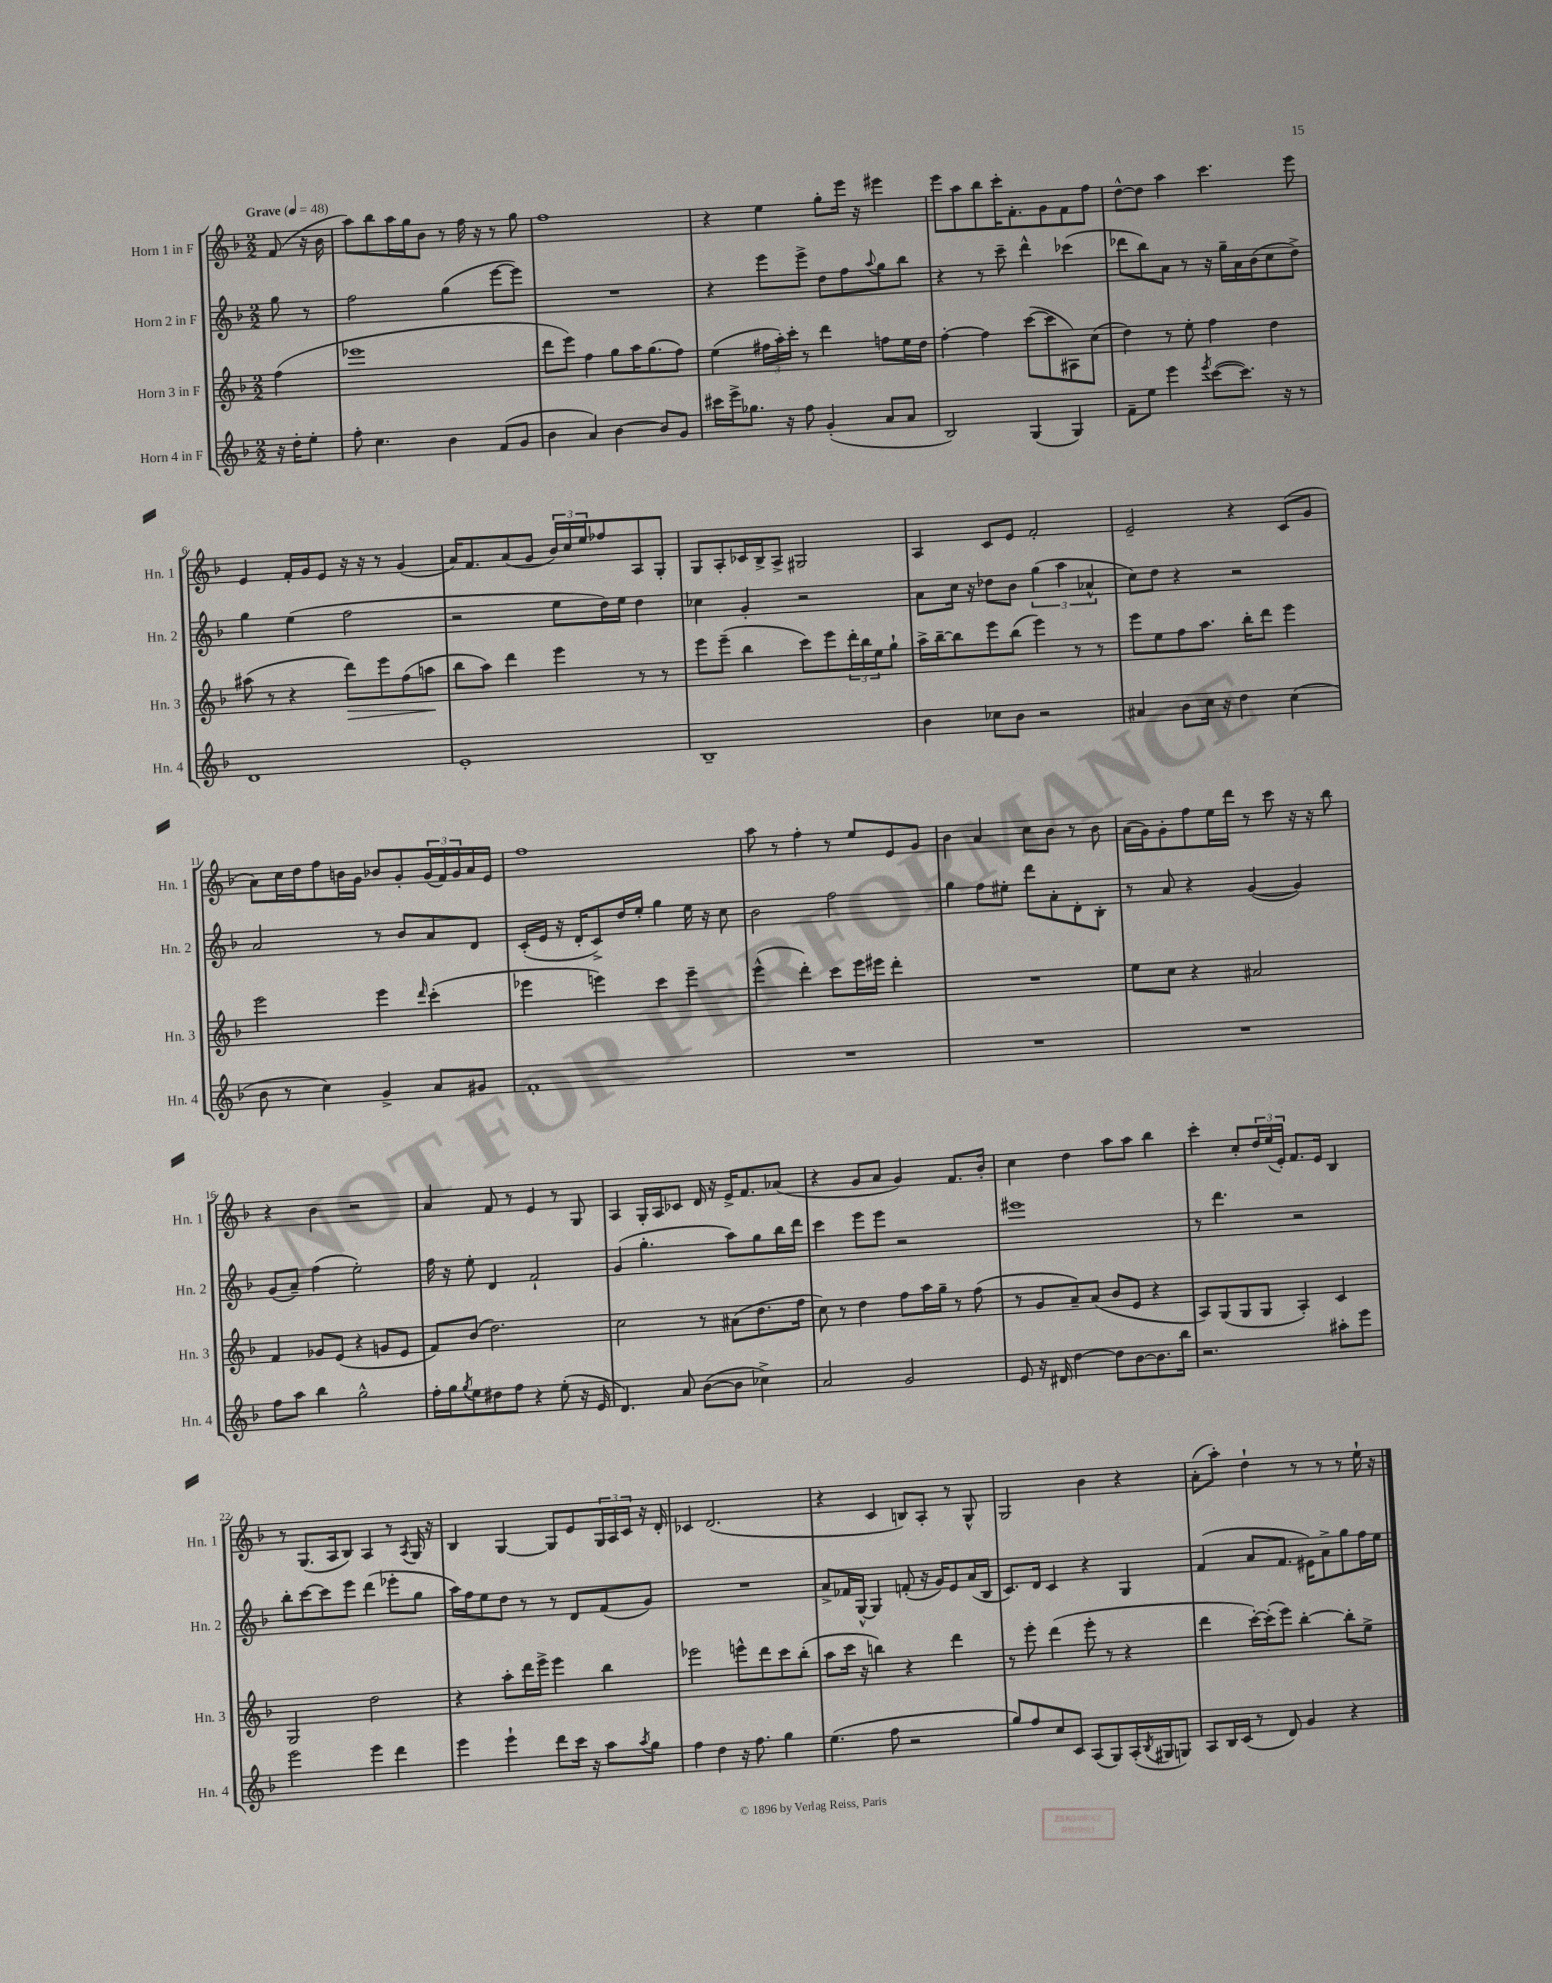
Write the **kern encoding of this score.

**kern	**kern	**kern	**kern
*staff4	*staff3	*staff2	*staff1
*clefG2	*clefG2	*clefG2	*clefG2
*k[b-]	*k[b-]	*k[b-]	*k[b-]
*M2/2	*M2/2	*M2/2	*M2/2
*MM48	*MM48	*MM48	*MM48
16r	(4ff	8gg	(8f
16dd'	.	.	.
8ee'	.	8r	16r
.	.	.	16b-
=	=	=	=
8ff'	1eee-	2ff	8aa)
4.cc	.	.	8bb-
.	.	.	16aa
.	.	.	16gg
.	.	.	8b-
4b-	.	(4gg	8r
.	.	.	16ff
.	.	.	16r
(8f	.	[8eee	8r
8g	.	8eee])	8gg
=	=	=	=
4b-	8ddd	1r	1ff
.	8eee)	.	.
4a)	4ff	.	.
[4b-	8gg	.	.
.	16aa	.	.
.	(8.gg	.	.
8b-]	.	.	.
8g	8ff)	.	.
=	=	=	=
16ccc#	(4ee	4r	4r
16eee^	.	.	.
8.gg-	.	.	.
.	24ff#	8eee	4ee
.	24aa')	.	.
16r	.	.	.
.	24ccc'	.	.
8ff	8r	8eee^	.
(4g'	4ddd	8dd	8gg'
.	.	8ff	16eee
.	.	.	16r
.	.	8qqaa	.
8a	8ff	8gg	4eee#
8a	16ee	8bb-	.
.	16dd	.	.
=	=	=	=
2B-)	[4ff'	4r	8eee
.	.	.	8aa
.	4ff]	8r	8bb-
.	.	8ccc~	16ccc'
.	.	.	8.f'
(4G	([8ccc	4ddd^^	.
.	8ccc]	.	8g
4G)	8A#)	(4ccc-	8f
.	(8cc	.	8ff
=	=	=	=
8f~	4dd)	8ddd-	[8dd^^
8ee	.	8bb-)	8dd]
4eee	8r	8a	4aa
.	8ee'	8r	.
8qeee	.	.	.
([8ccc	4ff	16r	4.ccc
.	.	16gg~	.
8.ccc])	.	16a	.
.	.	(16b-	.
.	4dd	8cc	.
16r	.	.	.
8r	.	8dd^)	8eee
=	=	=	=
1d	(8aa#	4gg	4e
.	8r	.	.
.	4r	(4ee	16f'
.	.	.	16g
.	.	.	8e
.	8ddd)	2ff	16r
.	.	.	16r
.	8eee	.	8r
.	(8ff	.	(4g
.	8aa	.	.
=	=	=	=
1e'	8bb-	2r	16a)
.	.	.	8.f
.	8aa)	.	.
.	4ddd	.	(8a
.	.	.	8g
.	4eee	8ee	24b-)
.	.	.	24cc
.	.	.	24ee
.	.	16dd)	8ff-
.	.	16ee	.
.	8r	4dd	8A
.	8r	.	8G'
=	=	=	=
1B-~	8eee	4cc-	8G
.	(8eee~	.	8A'
.	4bb-	4g'	16c-
.	.	.	16B-^
.	.	.	8A^
.	8ccc)	2r	2G#
.	8eee	.	.
.	24ddd'	.	.
.	24bb-	.	.
.	24ee	.	.
.	8gg`	.	.
=	=	=	=
4b-	16aa^	8a	4A
.	[16bb-~	.	.
.	8bb-]	16cc	.
.	.	16r	.
8cc-	8eee	8dd-	8c
8b-	(8bb-	8b-	8e
2r	4eee)	(6gg	2f'
.	.	6aa	.
.	8r	.	.
.	.	6a-^^	.
.	8r	.	.
=	=	=	=
4a#	8eee	8cc)	2e~
.	8ee	8dd	.
8b-	8ff	4r	.
16cc	8.aa	.	.
16r	.	.	.
4dd	.	2r	4r
.	16bb-'	.	.
.	8ddd	.	.
(4cc	4eee	.	(8c
.	.	.	8g
=	=	=	=
8b-	2eee	2a	8a)
8r	.	.	16cc
.	.	.	16dd
4cc)	.	.	8ff
.	.	.	16b
.	.	.	16g
4g^	4eee	8r	8b-
.	.	8b-	8g'
.	16qqddd	.	.
8a	(4ccc'	8a	(24g
.	.	.	24f)
.	.	.	24g
8g#	.	8d	16a
.	.	.	16e
=	=	=	=
1f'	4eee-	(16c'	1ff
.	.	16e	.
.	.	16r	.
.	.	16d'	.
.	4eee)	8c^)	.
.	.	16dd	.
.	.	16ee'	.
.	4ccc	4gg	.
.	4eee~	16ee	.
.	.	16r	.
.	.	8cc	.
=	=	=	=
1r	(4eee^^	2b-	8aa
.	.	.	8r
.	4ddd')	.	4ff'
.	8ccc	2ff	8r
.	16eee	.	8ee
.	16eee#	.	.
.	4ddd'	.	8e
.	.	.	8g
=	=	=	=
1r	1r	4gg	4b-
.	.	8ff	4a
.	.	8ee#'	.
.	.	8ddd	8cc
.	.	8a'	8b-
.	.	8d'	8r
.	.	8B-'	8b-
=	=	=	=
1r	8ee	8r	(16a
.	.	.	16g)
.	8cc	8a	8g'
.	4r	4r	8ff
.	.	.	16ee
.	.	.	16ddd
.	2a#	([4g	8r
.	.	.	8ccc
.	.	4g])	16r
.	.	.	16r
.	.	.	8bb-
=	=	=	=
8ff	4f	(8g	4r
8aa	.	8a~)	.
4bb-	8g-	(4ff	4b-
.	(8e	.	.
2gg^^	4r	2ee')	2r
.	8g	.	.
.	8e	.	.
=	=	=	=
16ff'	8f)	16ff	4a
16gg	.	16r	.
8qgg	.	.	.
8ee	(8b-	8ee'	.
8dd#	2.dd)	4d	8f
8ff	.	.	8r
4r	.	2f`	4e
(8ee'	.	.	8r
16r	.	.	8G
16e	.	.	.
=	=	=	=
4.d)	2cc	(4g	4A
.	.	4.gg'	16G'
.	.	.	16A
8a	.	.	8c-
([8b-	8r	.	16d
.	.	.	16r
8b-]	(8a#	8aa)	16e^
.	.	.	8.f
4cc-^)	8.dd	8gg	.
.	.	16bb-	(8a-
.	16ff	16ddd	.
=	=	=	=
2a	8cc)	4ccc	4r
.	8r	.	.
.	4dd	8eee	8g
.	.	8eee	8a
2g	8ff	2r	4g)
.	16aa	.	.
.	16gg~	.	.
.	8r	.	8.f
.	(8ff	.	.
.	.	.	16b-'
=	=	=	=
8e	8r	1eee#	4cc
16r	8g	.	.
16d#	.	.	.
[4dd	8a~)	.	4dd
.	(8a	.	.
8dd]	8b-	.	8aa
[8b-	8e	.	8aa
8.b-]	4r	.	4bb-
16bb-	.	.	.
=	=	=	=
2.r	8A)	8r	4ccc'
.	(8G	4.ddd	.
.	8G	.	8cc'
.	8G	.	24dd
.	.	.	(24ee
.	.	.	24e')
.	4A')	2r	8.f
.	.	.	16e
8aa#'	4c	.	4B-
8eee	.	.	.
=	=	=	=
2eee	2G	8bb-'	8r
.	.	[8ccc	(8.G
.	.	8ccc]	.
.	.	.	16A
.	.	8eee	8B-)
4eee	2dd	(4ddd	4A
4ddd	.	8eee-'	8r
.	.	.	8qA
.	.	8gg	16G
.	.	.	16r
=	=	=	=
4eee	4r	16aa)	4B-
.	.	16ff	.
.	.	8ee	.
4eee`	8aa'	8dd	[4G
.	16ddd	8r	.
.	16eee^	.	.
8ddd	4eee	8r	8G]
16ccc	.	8d	8e
16r	.	.	.
8aa	4bb-	(8f	24G
.	.	.	24A
.	.	.	24c
8qaa	.	.	.
8gg	.	8g)	16r
.	.	.	16d'
=	=	=	=
4ff	2eee-	1r	4c-
4dd	.	.	(2.d
16r	8eee^^	.	.
8.ff	.	.	.
.	8ddd	.	.
4gg	8ccc	.	.
.	(8bb-'	.	.
=	=	=	=
(4.ee	8aa	8a^	4r
.	16ccc	16f-	.
.	16r	[16G^^	.
.	4bb)	4G]	4c
8ff	.	.	.
2r	4r	(8f'	8B)
.	.	16r	8A'
.	.	16g)	.
.	4ddd	8e	8r
.	.	(16a	8G^^
.	.	16B-	.
=	=	=	=
8gg)	8r	8.c)	2G
8ff	8eee'	.	.
.	.	16d	.
8cc	(4ddd	4c	.
8c	.	.	.
(8A	8eee'	4r	4b-
8G)	8r	.	.
(16A'	4r	4G	4r
8qB-	.	.	.
16G#	.	.	.
8G)	.	.	.
=	=	=	=
8A	4ddd	(4f	(8a'
16B-	.	.	8aa')
(16c	.	.	.
8r	[16ccc')	8a	4dd`
.	(16ccc']	.	.
8d)	8eee)	8.f	.
4g	[4bb-'	.	8r
.	.	16e#)	.
.	.	8a^	8r
4r	8bb-']	8gg	8r
.	8ee^	16ff	16ee`
.	.	16ee	16r
==	==	==	==
*-	*-	*-	*-
